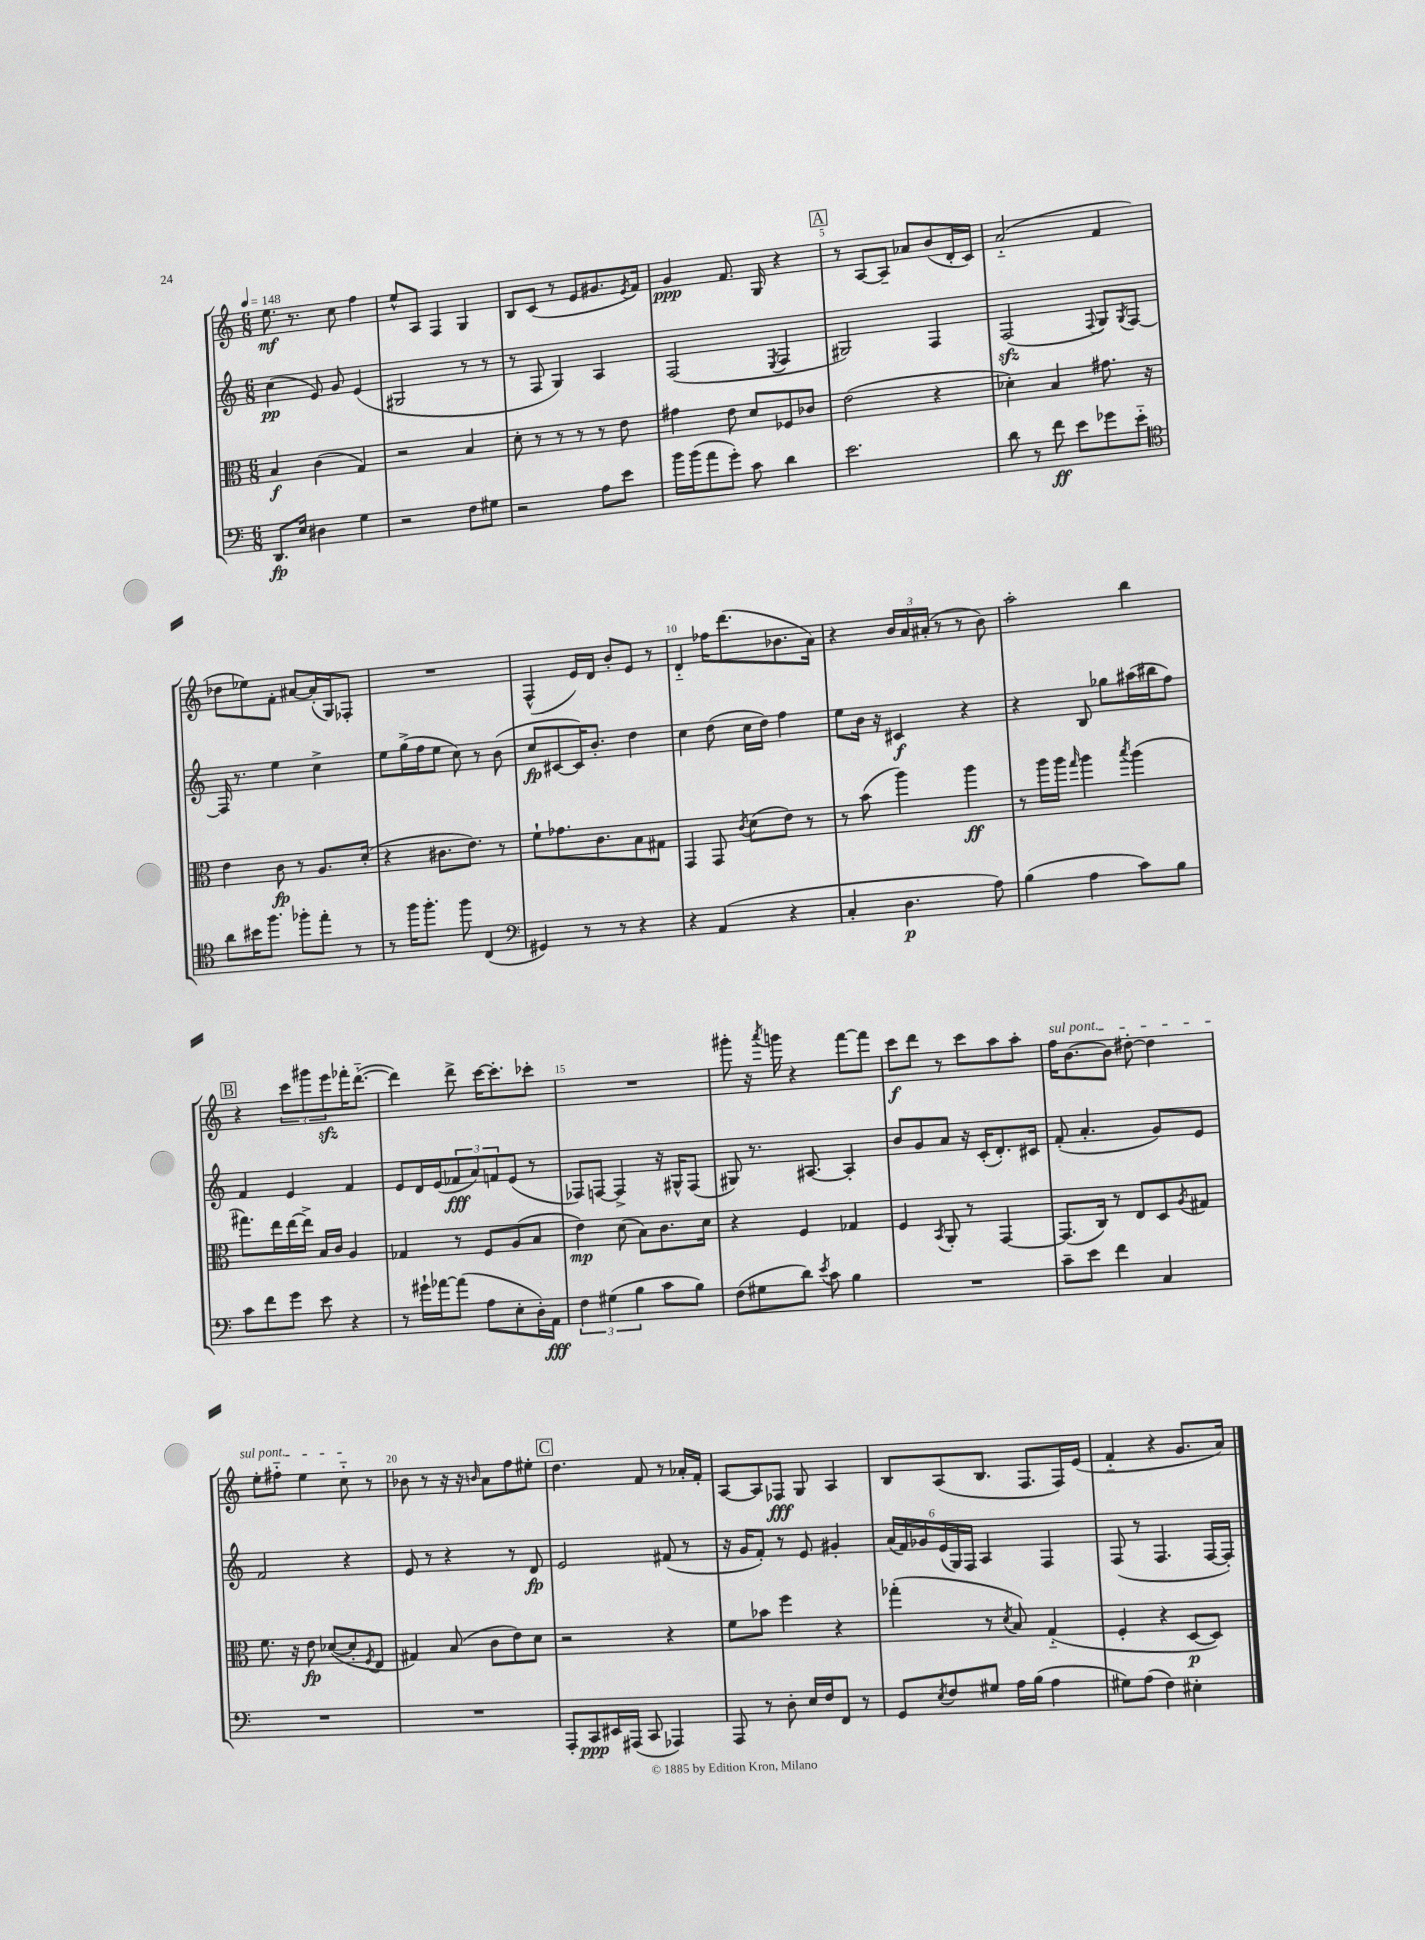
<<
\new StaffGroup <<
\new Staff = "s0" {
    \clef treble \key c \major \numericTimeSignature \time 6/8 \tempo 4 = 148
    e''8.\mf r8. c''8 f''4 |
    e''8-^ a8 f4 g4 |
    b8 c'8( r8 e'8 gis'8. \acciaccatura { e'8 } f'16) |
    g'4\ppp f'8. g16 r4 |
    \mark \markup { \box "A" } r8 a8~ a8-- aes'8 b'8( d'16-. c'16) |
    a'2-_( f'4 |
    des''8 ees''8) f'8-. ais'8~ ais'16-.( g16) fes8-. |
    R2. |
    f4-^( e'16) d'16 b'8-. e'8 r8 |
    d'4-_ fes''16 d'''8.( bes'8. a'16) |
    r4 \tuplet 3/2 { b'16 a'16 ais'16-.( } r8 r8 b'8) |
    a''2-. b''4 |
    \mark \markup { \box "B" } r4 \tuplet 3/2 { c'''8 gis'''8 e'''8\sfz } fes'''16-. d'''8.~-_( |
    d'''4) d'''8-> c'''16~ c'''8.-. ces'''8-. |
    R2. |
    gis'''8-. r16 \acciaccatura { a'''8 } g'''16 r4 f'''8~ f'''8 |
    c'''8\f d'''8 r8 c'''8 a''8 a''8-. |
    \once \override TextSpanner.bound-details.left.text = \markup { \italic "sul pont." } f''16\startTextSpan b'8.~ b'8 dis''8~-. dis''4 |
    e''8-. fis''8-_ e''4 c''8-_\stopTextSpan r8 |
    bes'8 r8 r16 r16 \grace { b'16 } a'8 f''8 eis''8-. |
    \mark \markup { \box "C" } d''4. f'8 r8 aes'16-. f'16-. |
    a8~ a8 fes8\fff g8 a4 |
    b8 a8( b8. f8. f16) e'16( |
    f'4-_ r4 g'8. a'16) \bar "|." |
}
\new Staff = "s1" {
    \clef treble \key c \major \numericTimeSignature \time 6/8
    c''4\pp( e'8) g'8 e'4( |
    gis2 r8 r8 |
    r8 f8 g4) a4 |
    f2( \acciaccatura { e8 } f4 |
    \mark \markup { \box "A" } gis2) f4 |
    f2\sfz( \appoggiatura { f8 } g8) \acciaccatura { g8 } f8~ |
    f16 r8. e''4 c''4-> |
    e''8 g''16->( f''16 e''8 c''8) r8 b'8( |
    c''8\fp cis'8~ cis'16) b'8.-. d''4 |
    c''4 d''8( c''16 d''16) f''4 |
    e''8 b'16 r16 cis'4\f r4 |
    r4 b8 ges''8 ais''16( bis''16 f''8) |
    \mark \markup { \box "B" } f'4 e'4 f'4 |
    e'8 d'16 e'16( \tuplet 3/2 { fes'8\fff a'8) f'8 } e'8( r8 |
    fes8) f8~ f4-> r16 gis16-^ f8( |
    gis8) r8. ais8.~ ais4-. |
    b'8 g'8 a'8 r16 c'16-.( d'8.-.) cis'16 |
    f'8-.( a'4.-. g'8) e'8 |
    f'2 r4 |
    e'8 r8 r4 r8 d'8\fp |
    \mark \markup { \box "C" } e'2 fis'8( r8 |
    r16 g'16 f'8-.) r8 e'8 gis'4-. |
    \tuplet 6/4 { a'16( f'16) ges'16 e'16( g16) f16 } a4 f4 |
    f8( r8 f4. f16~ f16-.) \bar "|." |
}
\new Staff = "s2" {
    \clef alto \key c \major \numericTimeSignature \time 6/8
    b4\f c'4( g4) |
    r2 b4 |
    d'8-. r8 r8 r8 r8 e'8 |
    gis'4 e'8 d'8 fes8 ces'8 |
    \mark \markup { \box "A" } e'2( r4 |
    des'4-.) b4 gis'8. r16 |
    e'4 c'8\fp r8 a8. d'16-.( |
    r4 cis'8. e'8.) r8 |
    f'8-! ges'8. c'8. b8 gis8 |
    g,4 g,8 \acciaccatura { c'8 } d'8( e'8) r8 |
    r8 b'8( a''4) a''4\ff |
    r8 a''16 a''16 \grace { g''16 } a''4 \acciaccatura { b''8 } a''4( |
    \mark \markup { \box "B" } gis''8.) e''16 e''16~ e''16-> b16 c'16 a4 |
    ges4 r8 f8 a8( b8 |
    e'4\mp) d'8( b8) c'8. d'16 |
    r4 f4 ges4 |
    f4 \acciaccatura { b,8 } a,8-. r8 g,4~ |
    g,8.( c16) r8 e8 d8 \acciaccatura { a8 } gis8 |
    f'8. r16 e'8\fp des'8~( des'8-. \acciaccatura { f8 } e8 |
    gis4) b8( c'8 e'8) d'8 |
    \mark \markup { \box "C" } r2 r4 |
    f'8 bes'8 f''4 r4 |
    ges''4-.( r8 \acciaccatura { d'8 } b8) g4-_( |
    f4-. r4 d8~\p d8) \bar "|." |
}
\new Staff = "s3" {
    \clef bass \key c \major \numericTimeSignature \time 6/8
    d,8.\fp e16 dis4 g4 |
    r2 f8 gis8 |
    r2 a8 e'8 |
    b'16 b'16( a'8 g'8-.) c'8 d'4 |
    \mark \markup { \box "A" } e'2. |
    d'8 r8 f'8\ff e'8 ges'8 e'8-_ |
    \clef tenor a'8 bis'16 f''8. fes''8-. e''8-. r8 |
    r8 f''16 f''8.-. f''8 c4( |
    \clef bass gis,4) r8 r8 r4 |
    r4 a,4( r4 |
    c4-. d4.\p a8) |
    b4( a4 c'8) b8 |
    \mark \markup { \box "B" } c'8 f'8 g'8 e'8 r4 |
    r8 gis'16-! aes'16~ aes'8( a8 e8-. d16-.) a,16\fff |
    \tuplet 3/2 { f4 gis4( b4 } c'8 b8) |
    f8( gis8 d'8) \acciaccatura { e'8 } c'8 b4 |
    R2. |
    c'8-- e'8 f'4 c4 |
    R2. |
    R2. |
    \mark \markup { \box "C" } a,,8-. c,8\ppp eis,16 ais,,16( c,8 aes,,4) |
    a,,8 r8 d8-. e16 f16 f,8 r8 |
    g,8 \acciaccatura { e8 } f8 gis8 a16 b16( a4 |
    gis8) a8( f4) eis4-. \bar "|." |
}
>>
>>
\layout { \context { \Score \override BarNumber.break-visibility = ##(#f #t #t) barNumberVisibility = #(every-nth-bar-number-visible 5) } }
